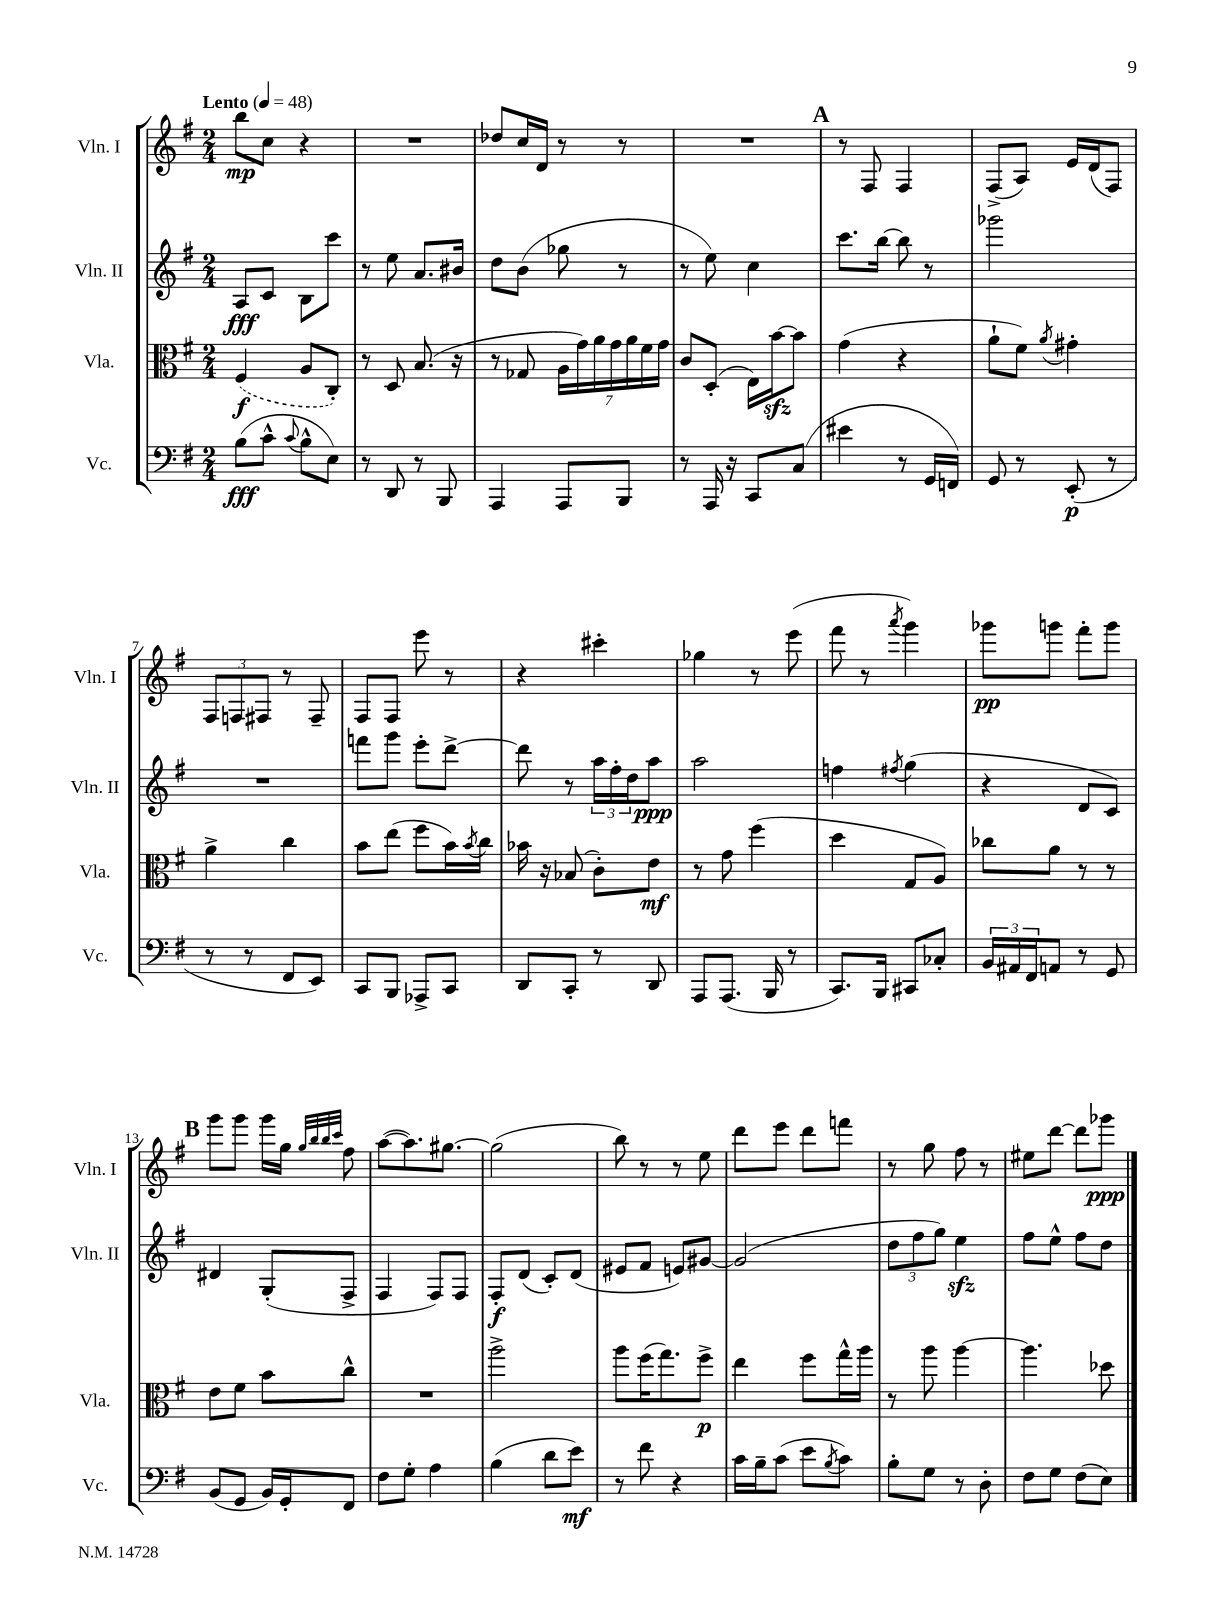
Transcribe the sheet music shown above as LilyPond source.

<<
\new StaffGroup <<
\new Staff = "s0" \with { instrumentName = "Vln. I" shortInstrumentName = "Vln. I" } {
    \clef treble \key g \major \numericTimeSignature \time 2/4 \tempo "Lento" 4 = 48
    b''8\mp c''8 r4 |
    R2 |
    des''8 c''16 d'16 r8 r8 |
    R2 |
    \mark \markup { \bold "A" } r8 fis8 fis4 |
    fis8->( a8) e'16 d'16( fis8) |
    \tuplet 3/2 { fis8 f8 fis8 } r8 fis8-- |
    fis8 fis8 e'''8 r8 |
    r4 cis'''4-. |
    ges''4 r8 e'''8( |
    fis'''8 r8 \acciaccatura { a'''8 } g'''4) |
    ges'''8\pp g'''8 fis'''8-. g'''8 |
    \mark \markup { \bold "B" } g'''8 g'''8 g'''16 g''16 \grace { g''32 b''32 b''32 c'''32 } fis''8 |
    a''8~( a''8.) gis''8.~ |
    gis''2( |
    b''8) r8 r8 e''8 |
    d'''8 e'''8 d'''8 f'''8 |
    r8 g''8 fis''8 r8 |
    eis''8 d'''8~ d'''8 ges'''8\ppp \bar "|." |
}
\new Staff = "s1" \with { instrumentName = "Vln. II" shortInstrumentName = "Vln. II" } {
    \clef treble \key g \major \numericTimeSignature \time 2/4
    a8\fff c'8 b8 c'''8 |
    r8 e''8 a'8. bis'16 |
    d''8 b'8( ges''8 r8 |
    r8 e''8) c''4 |
    \mark \markup { \bold "A" } c'''8. b''16~ b''8 r8 |
    ges'''2 |
    R2 |
    f'''8 g'''8 e'''8-. d'''8~-> |
    d'''8 r8 \tuplet 3/2 { a''16 fis''16-. d''16 } a''8\ppp |
    a''2 |
    f''4 \acciaccatura { fis''8 } g''4( |
    r4 d'8 c'8) |
    \mark \markup { \bold "B" } dis'4 g8-.( fis8-> |
    fis4 fis8) fis8 |
    fis8-.\f d'8( c'8-.) d'8( |
    eis'8 fis'8 e'8) gis'8~ |
    gis'2( |
    \tuplet 3/2 { d''8 fis''8 g''8) } e''4\sfz |
    fis''8 e''8-^ fis''8 d''8 \bar "|." |
}
\new Staff = "s2" \with { instrumentName = "Vla." shortInstrumentName = "Vla." } {
    \clef alto \key g \major \numericTimeSignature \time 2/4
    \once \slurDashed fis4\f( a8 c8-.) |
    r8 d8 b8.( r16 |
    r8 ges8 \tuplet 7/4 { a16 g'16) a'16 g'16 a'16 fis'16 g'16 } |
    c'8 d8-.( e16) b'16~\sfz b'8 |
    \mark \markup { \bold "A" } g'4( r4 |
    a'8-! fis'8) \acciaccatura { a'8 } gis'4-. |
    a'4-> c''4 |
    b'8 e''8( fis''8 b'16) \acciaccatura { b'8 } c''16 |
    bes'16 r16 bes8( c'8-.) e'8\mf |
    r8 g'8 fis''4( |
    d''4 g8 a8) |
    ces''8 a'8 r8 r8 |
    \mark \markup { \bold "B" } e'8 fis'8 b'8 c''8-^ |
    R2 |
    a''2-> |
    a''8 fis''16( g''8.) fis''8->\p |
    e''4 fis''8 g''16-^ a''16 |
    r8 a''8 a''4~ |
    a''4. des''8 \bar "|." |
}
\new Staff = "s3" \with { instrumentName = "Vc." shortInstrumentName = "Vc." } {
    \clef bass \key g \major \numericTimeSignature \time 2/4
    b8\fff( c'8-^ \appoggiatura { c'8 } b8-^ e8) |
    r8 d,8 r8 b,,8 |
    a,,4 a,,8 b,,8 |
    r8 a,,16 r16 c,8 c8( |
    \mark \markup { \bold "A" } eis'4 r8 g,16 f,16) |
    g,8 r8 e,8-.\p( r8 |
    r8 r8 fis,8 e,8) |
    c,8 b,,8 aes,,8-> c,8 |
    d,8 c,8-. r8 d,8 |
    a,,8 a,,8.( b,,16 r8 |
    c,8.) b,,16 cis,8 ces8-. |
    \tuplet 3/2 { b,16 ais,16 fis,16 } a,8 r8 g,8 |
    \mark \markup { \bold "B" } b,8( g,8 b,16) g,16-. fis,8 |
    fis8 g8-. a4 |
    b4( d'8 e'8\mf) |
    r8 fis'8 r4 |
    c'16 b16-- c'8( e'8 \acciaccatura { b8 } c'8) |
    b8-. g8 r8 d8-. |
    fis8 g8 fis8( e8) \bar "|." |
}
>>
>>
